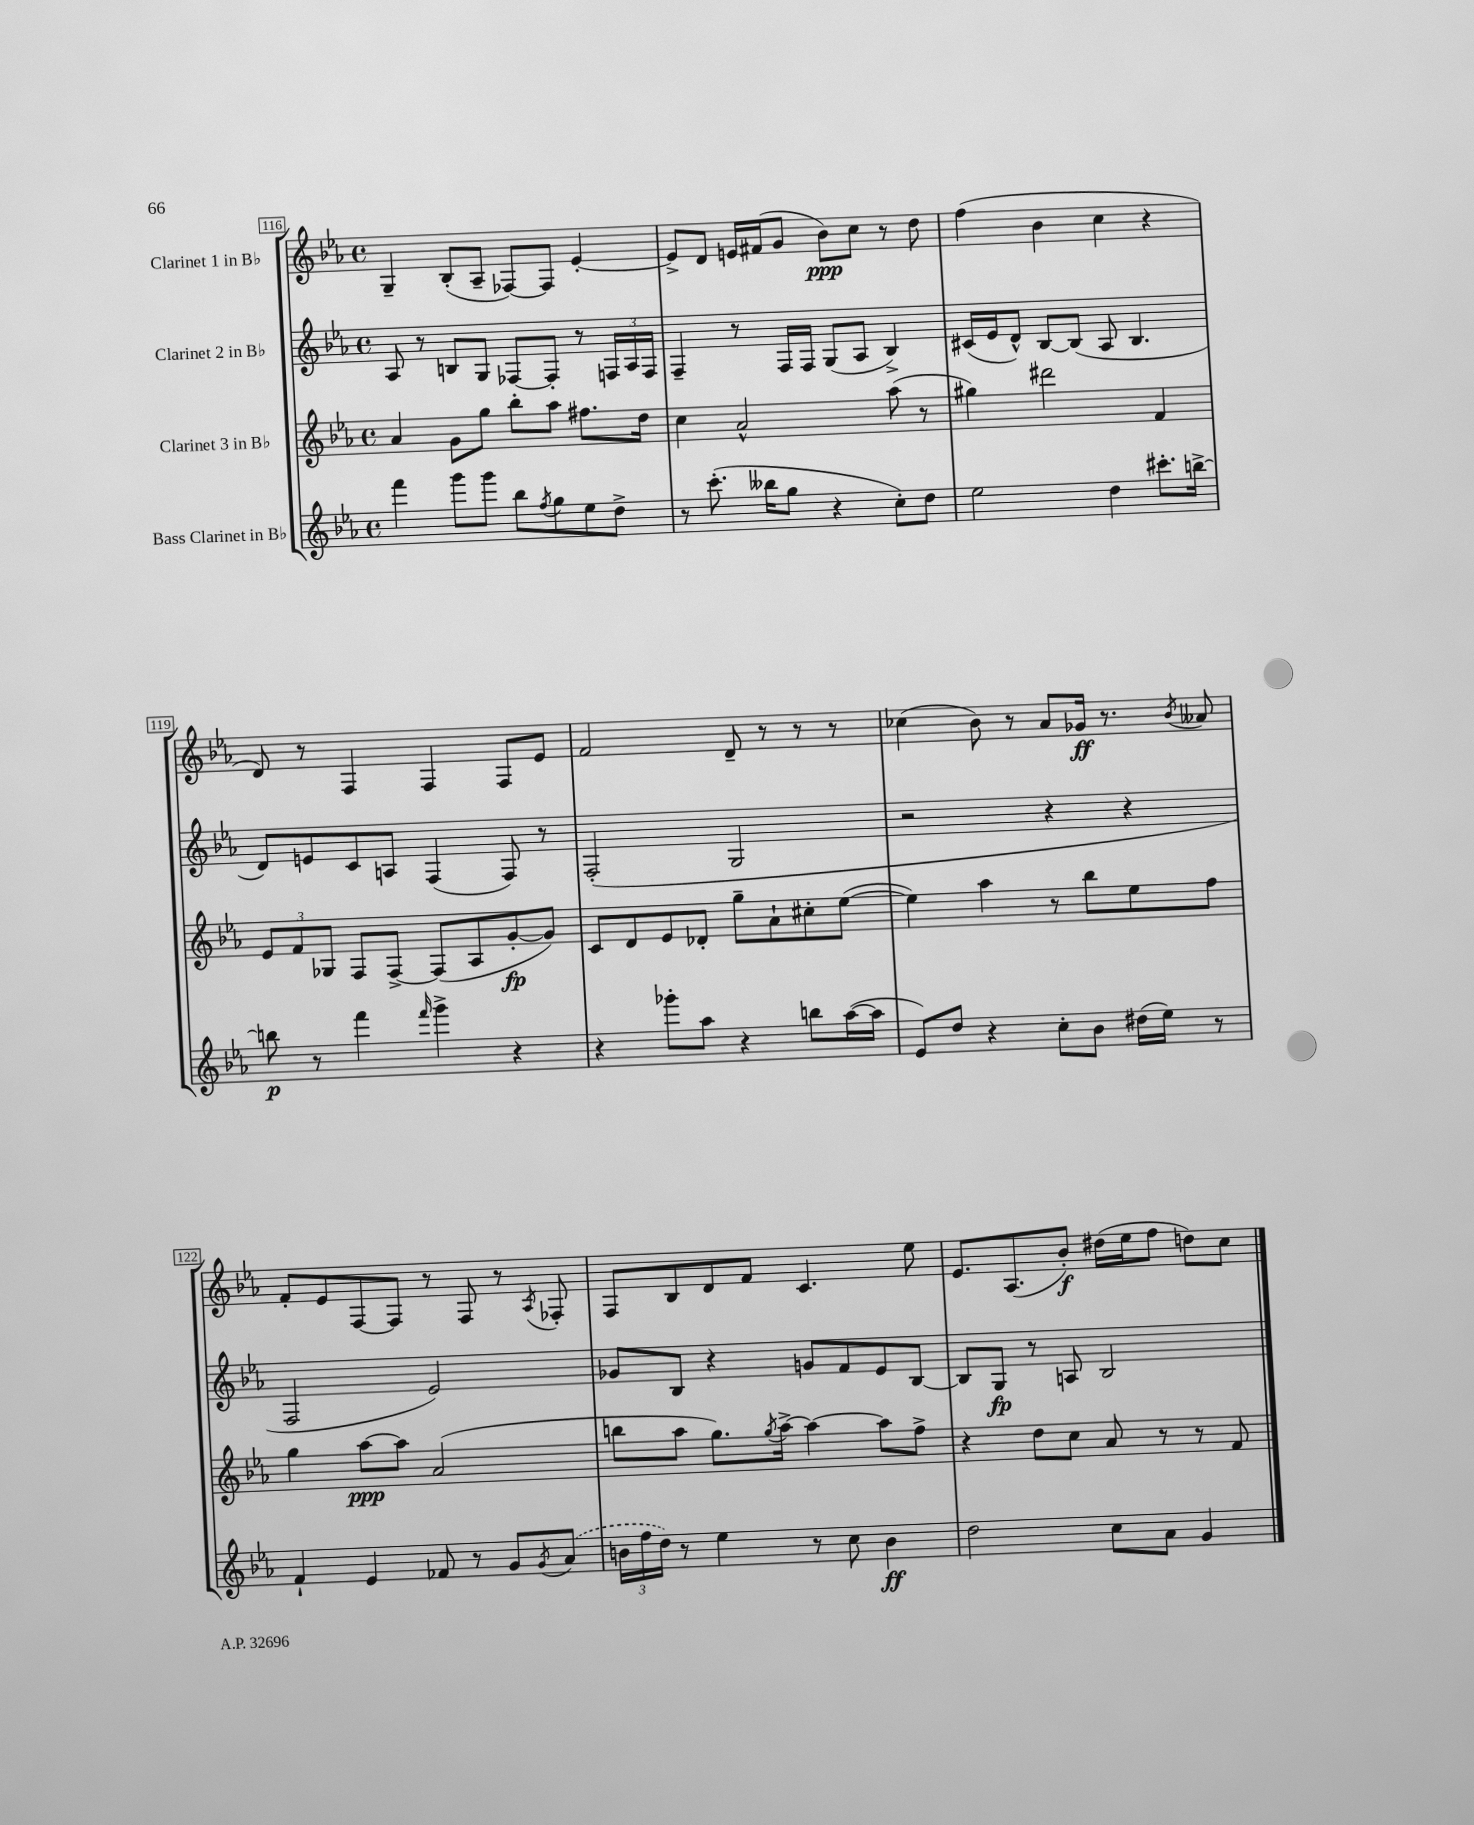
<<
\new StaffGroup <<
\new Staff = "s0" \with { instrumentName = "Clarinet 1 in Bb" } {
    \clef treble \key ees \major \defaultTimeSignature \time 4/4
    g4-- bes8-.( aes8-- fes8~) fes8 ees'4~-. |
    ees'8-> d'8 e'16 fis'16( g'8 bes'8\ppp) c''8 r8 d''8 |
    f''4( bes'4 c''4 r4 |
    d'8) r8 f4 f4 f8 ees'8 |
    f'2 d'8-- r8 r8 r8 |
    ces''4( bes'8) r8 aes'8 ges'16\ff r8. \acciaccatura { bes'8 } aeses'8 |
    f'8-. ees'8 f8~ f8 r8 f8 r8 \acciaccatura { aes8 } fes8-. |
    f8 bes8 d'8 f'8 c'4. ees''8 |
    ees'8. aes8.( bes'8-.\f) dis''16( ees''16 f''8 d''8) c''8 \bar "|." |
}
\new Staff = "s1" \with { instrumentName = "Clarinet 2 in Bb" } {
    \clef treble \key ees \major \defaultTimeSignature \time 4/4
    aes8 r8 b8 g8 fes8~ fes8-. r8 \tuplet 3/2 { f16 aes16 f16 } |
    f4-- r8 f16 f16 g8( aes8 bes4->) |
    cis'16( ees'16 d'8-^) bes8~ bes8( aes8 bes4. |
    d'8) e'8 c'8 a8 f4( f8) r8 |
    f2-.( g2 |
    r2 r4 r4 |
    f2 ees'2) |
    ges'8 bes8 r4 g'8 f'8 ees'8 bes8~ |
    bes8 g8\fp r8 a8 bes2 \bar "|." |
}
\new Staff = "s2" \with { instrumentName = "Clarinet 3 in Bb" } {
    \clef treble \key ees \major \defaultTimeSignature \time 4/4
    aes'4 g'8 g''8 bes''8-. aes''8 fis''8. d''16 |
    c''4 aes'2-^ aes''8( r8 |
    gis''4) dis'''2 f'4 |
    \tuplet 3/2 { ees'8 f'8 ges8 } f8 f8~-> f8( aes8 g'8~-.\fp g'8) |
    c'8 d'8 ees'8 des'8-. g''8-- aes'8-! cis''8-. ees''8~( |
    ees''4) aes''4 r8 bes''8 ees''8 f''8 |
    g''4 aes''8~\ppp aes''8 aes'2( |
    b''8 aes''8 g''8.) \acciaccatura { g''8 } aes''16~-> aes''4~ aes''8 f''8-> |
    r4 d''8 c''8 aes'8 r8 r8 f'8 \bar "|." |
}
\new Staff = "s3" \with { instrumentName = "Bass Clarinet in Bb" } {
    \clef treble \key ees \major \defaultTimeSignature \time 4/4
    f'''4 g'''8 g'''8 bes''8 \acciaccatura { f''8 } g''8 ees''8 d''8-> |
    r8 c'''8.-.( beses''16 g''8 r4 c''8-.) d''8 |
    ees''2 d''4 cis'''8.-. b''16~-> |
    b''8\p r8 f'''4 \grace { f'''16 } g'''4-> r4 |
    r4 ges'''8-. aes''8 r4 b''8 aes''16~( aes''16 |
    ees'8) d''8 r4 c''8-. bes'8 dis''16( ees''16) r8 |
    f'4-! ees'4 fes'8 r8 g'8 \acciaccatura { g'8 } \once \slurDashed aes'8( |
    \tuplet 3/2 { b'16 f''16 d''16) } r8 ees''4 r8 c''8 b'4\ff |
    d''2 c''8 aes'8 g'4 \bar "|." |
}
>>
>>
\layout { \context { \Score currentBarNumber = #116 \override BarNumber.stencil = #(make-stencil-boxer 0.1 0.3 ly:text-interface::print) } }
